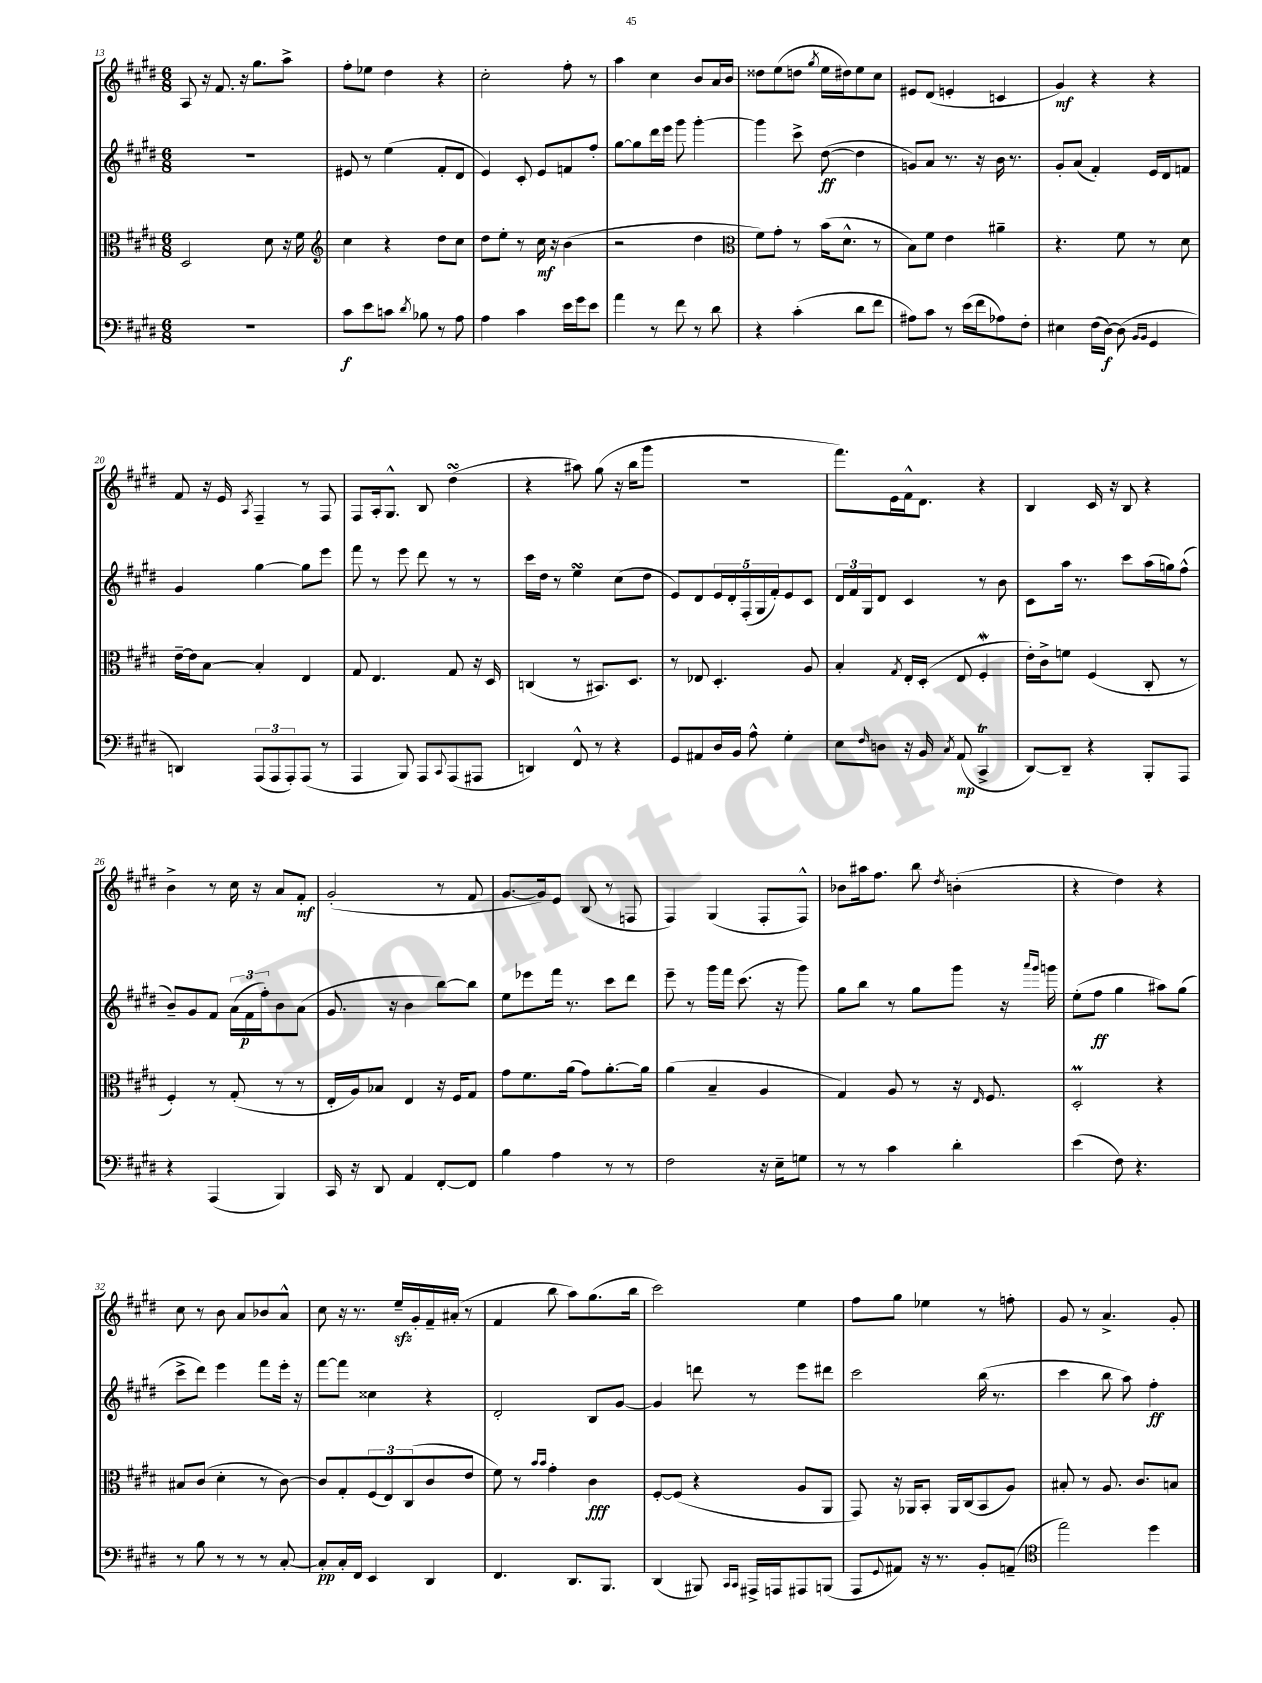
<<
\new StaffGroup <<
\new Staff = "s0" {
    \clef treble \key e \major \numericTimeSignature \time 6/8
    a8 r16 fis'8. r16 gis''8. a''8-> |
    fis''8-. ees''8 dis''4 r4 |
    cis''2-. fis''8-. r8 |
    a''4 cis''4 b'8 a'16 b'16 |
    disis''8 e''8( d''8 \acciaccatura { gis''8 } e''16 dis''16) e''8 cis''8 |
    eis'8 dis'8( e'4-. c'4 |
    gis'4\mf) r4 r4 |
    fis'8 r16 e'16 \acciaccatura { a8 } fis4-- r8 fis8 |
    fis8 a16-. gis8.-^ b8 dis''4\turn( |
    r4 ais''8) gis''8( r16 b''16 gis'''8 |
    R2. |
    fis'''8.) e'16 fis'16-^ dis'8. r4 |
    b4 cis'16 r16 b8 r4 |
    b'4-> r8 cis''16 r16 a'8 fis'8-.\mf |
    gis'2-.( r8 fis'8 |
    gis'8.~ gis'16) e'8 b8( r8 f8 |
    fis4) gis4( fis8-. fis8-^) |
    bes'8 ais''16 fis''8. b''8 \acciaccatura { dis''8 } b'4-.( |
    r4 dis''4) r4 |
    cis''8 r8 b'8 a'8 bes'8 a'8-^ |
    cis''8 r16 r8. e''16--\sfz gis'16-. fis'16-- ais'16-.( r8 |
    fis'4 b''8 a''8) gis''8.( b''16 |
    cis'''2) e''4 |
    fis''8 gis''8 ees''4 r8 f''8-. |
    gis'8 r8 a'4.-> gis'8-. \bar "|." |
}
\new Staff = "s1" {
    \clef treble \key e \major \numericTimeSignature \time 6/8
    R2. |
    eis'8 r8 e''4( fis'8-. dis'8 |
    e'4) cis'8-. e'8 f'8 fis''8-. |
    gis''8~ gis''8 dis'''16 e'''16 gis'''8 gis'''4~-. |
    gis'''4 cis'''8-> dis''8~\ff( dis''4 |
    g'8) a'8 r8. r16 b'16 r8. |
    gis'8-. a'8( fis'4-.) e'16 dis'16 f'8 |
    gis'4 gis''4~ gis''8 e'''8 |
    fis'''8 r8 e'''8 dis'''8 r8 r8 |
    cis'''16 dis''16 r8 e''4\turn cis''8( dis''8 |
    e'8) dis'8 \tuplet 5/4 { e'16 dis'16-. fis16-.( gis16 fis'16-.) } e'8 cis'8 |
    \tuplet 3/2 { dis'16 fis'16 gis16 } dis'8 cis'4 r8 b'8 |
    cis'8 a''16 r8. cis'''8 a''16( g''16) fis''8-^( |
    b'8--) gis'8 fis'8 \tuplet 3/2 { a'16( fis'16\p fis''16-.) } b'8 a'8( |
    gis'8. r16 b'4 b''8~) b''8 |
    e''8 ees'''8 fis'''16 r8. cis'''8 dis'''8 |
    e'''8-- r8 gis'''16 fis'''16 cis'''8.( r16 gis'''8) |
    gis''8 b''8 r8 gis''8 gis'''8 r16 \grace { a'''16 gis'''16 } g'''16 |
    e''8-.( fis''8\ff gis''4 ais''8) gis''8( |
    cis'''8-> dis'''8) e'''4 fis'''8 e'''16-. r16 |
    fis'''8~ fis'''8 cisis''4 r4 |
    dis'2-. b8 gis'8~ |
    gis'4 d'''8 r8 e'''8 dis'''8 |
    cis'''2 b''16( r8. |
    cis'''4 b''8 a''8) fis''4-.\ff \bar "|." |
}
\new Staff = "s2" {
    \clef alto \key e \major \numericTimeSignature \time 6/8
    dis2 dis'8 r16 fis'16 |
    \clef treble cis''4 r4 dis''8 cis''8 |
    dis''8 e''8-. r8 cis''16\mf r16 b'4( |
    r2 dis''4 |
    \clef alto fis'8) gis'8-. r8 b'16( dis'8.-^ r8 |
    b8) fis'8 e'4 ais'4-- |
    r4. fis'8 r8 dis'8 |
    e'16~-- e'16 b8~ b4-. e4 |
    gis8 e4. gis8 r16 dis16 |
    c4( r8 bis,8.) dis8. |
    r8 ees8 dis4.-. a8 |
    b4-. \acciaccatura { gis8 } e16-. dis16-.( e8 fis4-.\mordent |
    e'16-.) cis'16-> f'8 fis4( cis8-. r8 |
    fis4-.) r8 gis8-.( r8 r8 |
    e16-. a16) bes8 e4 r16 fis16 gis8 |
    gis'8 fis'8. a'16( gis'8) a'8.~-. a'16 |
    a'4( b4-- a4 |
    gis4) a8 r8 r16 \grace { e16 } fis8. |
    dis2-.\prall r4 |
    bis8 cis'8( dis'4-. r8 cis'8~) |
    cis'8 gis8-. \tuplet 3/2 { fis8( e8) cis8( } cis'8 e'8 |
    fis'8) r8 \grace { b'16 b'16 } gis'4-. cis'4\fff |
    fis8~-. fis8( r4 a8 a,8 |
    gis,8) r16 aes,16 b,8-. aes,16 cis16( b,8 a8) |
    bis8-. r8 a8. cis'8. b8 \bar "|." |
}
\new Staff = "s3" {
    \clef bass \key e \major \numericTimeSignature \time 6/8
    R2. |
    cis'8\f e'8 c'8 \acciaccatura { dis'8 } bes8 r8 a8 |
    a4 cis'4 e'16 gis'16 e'8 |
    a'4 r8 fis'8 r8 dis'8 |
    r4 cis'4-.( dis'8 fis'8 |
    ais8) cis'8 r8 e'16( fis'16 aes8) fis8-. |
    eis4 fis16( dis16~\f) dis8( \grace { b,16 b,16 } gis,4 |
    d,4) \tuplet 3/2 { a,,8( a,,8 a,,8-.) } a,,8( r8 |
    a,,4 b,,8) a,,8 \appoggiatura { cis,8 } a,,8( ais,,8 |
    d,4) fis,8-^ r8 r4 |
    gis,8 ais,8 dis16 b,16 a8-^ gis4-. |
    e8 \grace { fis16 } d8 r16 b,16 \acciaccatura { cis8 } a,8\mp( cis,4->\trill |
    dis,8~) dis,8-- r4 b,,8-. a,,8 |
    r4 a,,4( b,,4) |
    cis,16 r16 dis,8 a,4 fis,8~-. fis,8 |
    b4 a4 r8 r8 |
    fis2 r16 e16-- g8 |
    r8 r8 cis'4 dis'4-. |
    e'4( fis8) r4. |
    r8 b8 r8 r8 r8 cis8~-. |
    cis8-.\pp cis16-. fis,16 e,4 dis,4 |
    fis,4. dis,8. b,,8. |
    dis,4( bis,,8) \grace { cis,16 cis,16 } ais,,16-> a,,16 ais,,8 b,,8( |
    a,,8 \appoggiatura { gis,8 } ais,8) r16 r8. b,8-. a,8--( |
    \clef tenor e''2) dis''4 \bar "|." |
}
>>
>>
\layout { \context { \Score currentBarNumber = #13 } }
